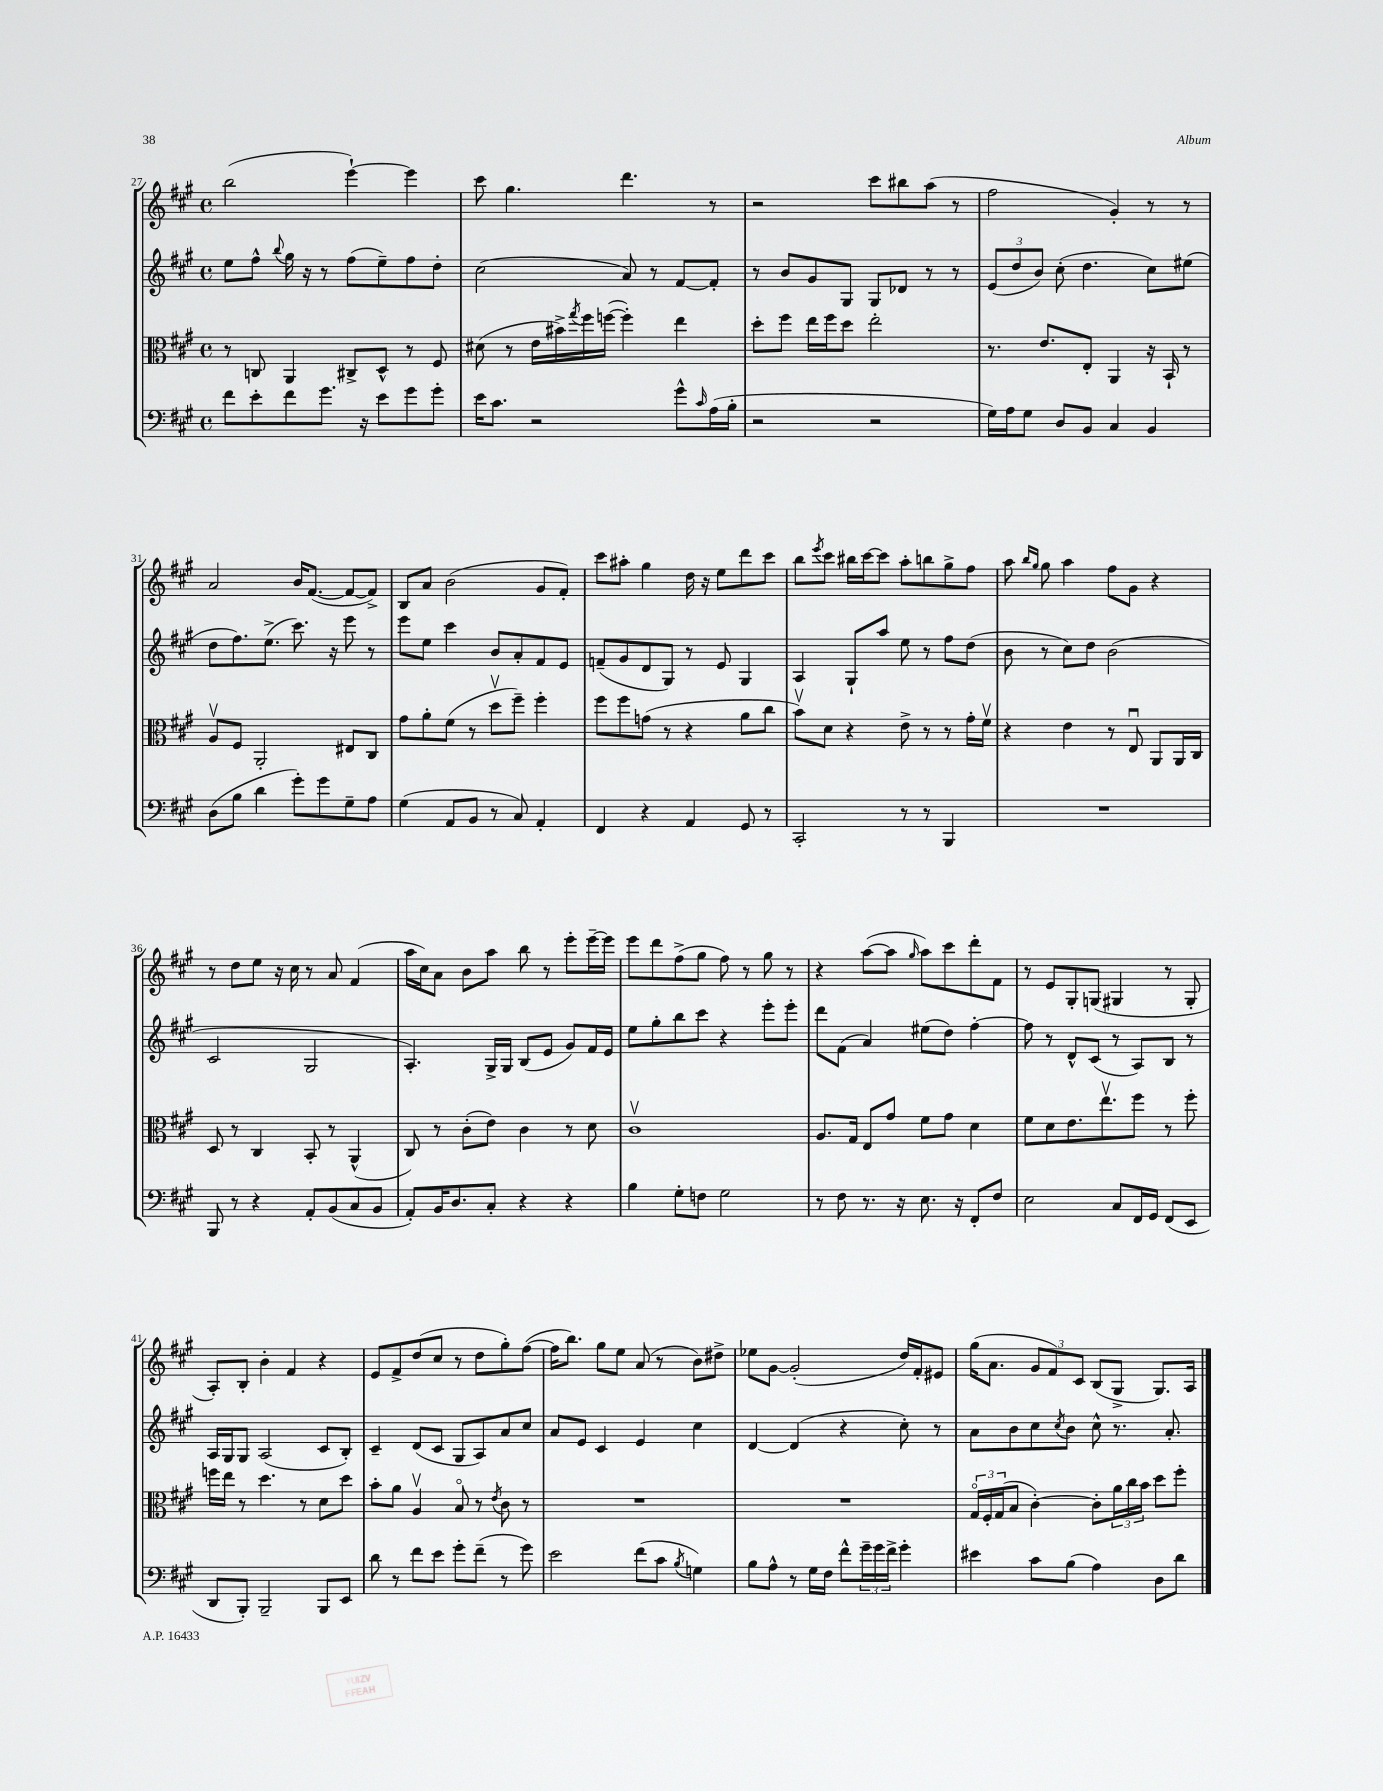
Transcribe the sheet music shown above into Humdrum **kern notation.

**kern	**kern	**kern	**kern
*staff4	*staff3	*staff2	*staff1
*clefF4	*clefC3	*clefG2	*clefG2
*k[f#c#g#]	*k[f#c#g#]	*k[f#c#g#]	*k[f#c#g#]
*M4/4	*M4/4	*M4/4	*M4/4
*met(c)	*met(c)	*met(c)	*met(c)
8f#\L	8r	8ee\L	(2bb\
8e'\	8C/	8ff#^^\J	.
.	.	8qqbb/	.
8f#\	4AA/	16gg#\	.
.	.	16r	.
8.g#\J	.	8r	.
.	8C#^/L	(8ff#\L	[4eee`\)
16r	.	.	.
8e\L	8D^^/J	8ee~\)	.
8g#\	8r	8ff#\	4eee\]
8g#'\J	8F#/	8dd'\J	.
=	=	=	=
16e\LK	(8d#\	(2cc#\	8ccc#\
8.c#\J	.	.	.
.	8r	.	4.gg#\
2r	16e\LL	.	.
.	16b#^\)	.	.
.	8qgg#/	.	.
.	16ff#\	.	.
.	([16ff\JJ	.	.
.	4ff'\])	8a/)	4.ddd\
.	.	8r	.
8g#^^\L	4ee\	[8f#/L	.
16qqc#/	.	.	.
(16A\L	.	8f#'/]J	8r
16B'\JJ	.	.	.
=	=	=	=
2r	8dd'\L	8r	2r
.	8ff#\J	8b/L	.
.	16ee\LL	8g#/	.
.	16ff#\J	.	.
.	8dd\J	8G#/J	.
2r	2ee'\	8G#/L	8ccc#\L
.	.	8d-/J	8bb#\
.	.	8r	(8aa\J
.	.	8r	8r
=	=	=	=
16G#\LL)	8.r	(12e/L	2ff#\
16A\J	.	.	.
.	.	12dd/	.
8G#\J	.	.	.
.	.	12b/J)	.
.	8.e/L	.	.
8D/L	.	(8cc#'\	.
8BB/J	8E'/J	4.dd\	.
4C#/	4AA/	.	4g#'/)
4BB/	16r	8cc#\L)	8r
.	16BB`/	.	.
.	8r	(8ee#\J	8r
=	=	=	=
(8D\L	8Av/L	8dd\L	2a/
8B\J	8F#/J	8.ff#\)	.
4d\	2AA'/	.	.
.	.	(8.ee^\J	.
8g#'\L)	.	8.ccc#\)	16b/LK
.	.	.	([8.f#/J
8g#\	.	.	.
.	.	16r	.
8G#~\	8E#/L	8eee\	8f#/_L
8A\J	8C#/J	8r	8f#^/]J)
=	=	=	=
(4G#\	8g#\L	8eee\L	8B/L
.	8a'\	8ee\J	8a/J
8AA/L	(8f#\J	4ccc#\	(2b\
8BB/J	8r	.	.
8r	8ddv\L	8b/L	.
8C#/)	8ff#~\J)	8a'/	.
4AA'/	4ff#'\	8f#/	8g#/L
.	.	8e/J	8f#'/J)
=	=	=	=
4FF#/	8ff#\L	(8f~/L	8ccc#\L
.	8ff#\	8g#/	8aa#'\J
4r	(8g\J	8d/	4gg#\
.	8r	8G#/J)	.
4AA/	4r	8r	16dd\
.	.	.	16r
.	.	8e/	8ee\L
8GG#/	8a\L	4G#/	8ddd\
8r	8cc#\J	.	8ccc#\J
=	=	=	=
2CC#'/	8bv\L)	4A/	8bb\L
.	.	.	8qeee/
.	8d\J	.	8ccc#\J
.	4r	8G#`/L	16bb#\LL
.	.	.	[16ccc#\J
.	.	8aa/J	8ccc#\]J
8r	8e^\	8ee\	8aa'\L
8r	8r	8r	8bb\
4BBB/	8r	8ff#\L	8gg#^\
.	16g#'\LL	(8dd\J	8ff#\J
.	16f#v\JJ	.	.
=	=	=	=
1r	4r	8b\	8aa\
.	.	.	16qqbb/LL
.	.	.	16qqgg#/JJ
.	.	8r	8gg#\
.	4e\	8cc#\L)	4aa\
.	.	8dd\J	.
.	8r	(2b\	8ff#\L
.	8Eu/	.	8g#\J
.	8AA/L	.	4r
.	16AA/L	.	.
.	16C#/JJ	.	.
=	=	=	=
8BBB/	8D/	2c#/	8r
8r	8r	.	8dd\L
4r	4C#/	.	8ee\J
.	.	.	16r
.	.	.	16cc#\
8AA'/L	8BB'/	2G#/	8r
(8BB/	8r	.	8a/
8C#/	(4AA^^/	.	(4f#/
8BB/J	.	.	.
=	=	=	=
8AA'/L)	8C#/)	4.A'/)	16aa\LL
.	.	.	16cc#\J)
16BB/K	8r	.	8a\J
8.D/	.	.	.
.	(8c#'\L	.	8b\L
8C#'/J	8e\J)	16G#^/LL	8aa\J
.	.	16G#/JJ	.
4r	4c#\	(8B/L	8bb\
.	.	8e/J	8r
4r	8r	8g#/L)	8eee'\L
.	8d\	16f#/L	[16eee~\L
.	.	16e/JJ	16eee\]JJ
=	=	=	=
4B\	1c#v	8ee\L	8eee\L
.	.	8gg#'\	8ddd\
8G#'\L	.	8bb\	(8ff#^\
8F\J	.	8ccc#\J	8gg#\J
2G#\	.	4r	8ff#\)
.	.	.	8r
.	.	8eee'\L	8gg#\
.	.	8eee'\J	8r
=	=	=	=
8r	8.A/L	8ddd\L	4r
8F#\	.	(8f#\J	.
.	16G#/Jk	.	.
8.r	8E/L	4a/)	([8aa\L
.	8g#/J	.	8aa\]J
16r	.	.	.
.	.	.	16qqgg#/
8.E\	8f#\L	(8ee#\L	8aa\L)
.	8g#\J	8dd\J)	8ccc#\
16r	.	.	.
8FF#'/L	4d\	[4ff#'\	8ddd'\
8F#/J	.	.	8f#\J
=	=	=	=
2E\	8f#\L	8ff#\]	8r
.	8d\	8r	8e/L
.	8.e\	8d^^/L	8G#'/
.	.	(8c#/J	(8G/J
.	8.eev\	.	.
8C#/L	.	8r	4G#/
16FF#/L	8ff#\J	8A/L)	.
16GG#/JJ	.	.	.
(8FF#/L	8r	8B/J	8r
8EE/J	8ff#'\	8r	8G#'/
=	=	=	=
8DD/L	16ff\LL	16A/LL	8A'/L)
.	16ee\JJ	16G#/J	.
8BBB'/J)	8r	8G#/J	8B'/J
2BBB~/	4.dd\	(2A/	4b'\
.	.	.	4f#/
.	8r	.	.
8BBB/L	8d\L	8c#/L	4r
8EE/J	8dd\J	8B'/J)	.
=	=	=	=
8d\	8b'\L	4c#~/	8e/L
8r	8a\J	.	8f#^/
8f#\L	4Av/	(8d/L	(8dd/
8e\J	.	8c#/J	8cc#/J
8g#'\L	8Bo/	8G#/L	8r
(8f#~\J	8r	8A/)	8dd\L
.	8qe/	.	.
8r	8c#\	8a/	8gg#'\)
8g#\)	8r	8cc#/J	([8ff#\J
=	=	=	=
2e\	1r	8a/L	16ff#\]LK
.	.	.	8.bb\J)
.	.	8e/J	.
.	.	4c#/	8gg#\L
.	.	.	8ee\J
(8f#\L	.	4e/	(8a/
8c#\J	.	.	8r
8qB/	.	.	.
4G\)	.	4cc#\	8b\L)
.	.	.	8dd#^\J
=	=	=	=
8B\L	1r	[4d/	8ee-\L
8A^^\J	.	.	[8g#\J
8r	.	(4d/]	(2g#'/]
16G#\LL	.	.	.
16F#\JJ	.	.	.
8f#^^\L	.	4r	.
24g#~\L	.	.	.
24g#\	.	.	.
24f#^\JJ	.	.	.
4g#'\	.	8cc#'\)	16dd/LL)
.	.	.	16f#'/J
.	.	8r	8e#/J
=	=	=	=
4e#\	24G#o/LL	8a\L	(16gg#\LK
.	24F#'/	.	.
.	.	.	8.a\J
.	(24G#/J	.	.
.	8B/J	8b\	.
8c#\L	[4c#'\)	8cc#\	12g#/L
.	.	.	12f#/)
.	.	8qcc#/	.
(8B\J	.	8b\J	.
.	.	.	12c#/J
4A\)	8c#'\]L	8cc#^^\	(8B/L
.	24a\L	8.r	8G#^/J
.	24cc#\	.	.
.	24b\JJ	.	.
8D\L	8dd\L	.	8.G#/L)
.	.	8.a'/	.
8d\J	8ff#'\J	.	.
.	.	.	16A/Jk
==	==	==	==
*-	*-	*-	*-
